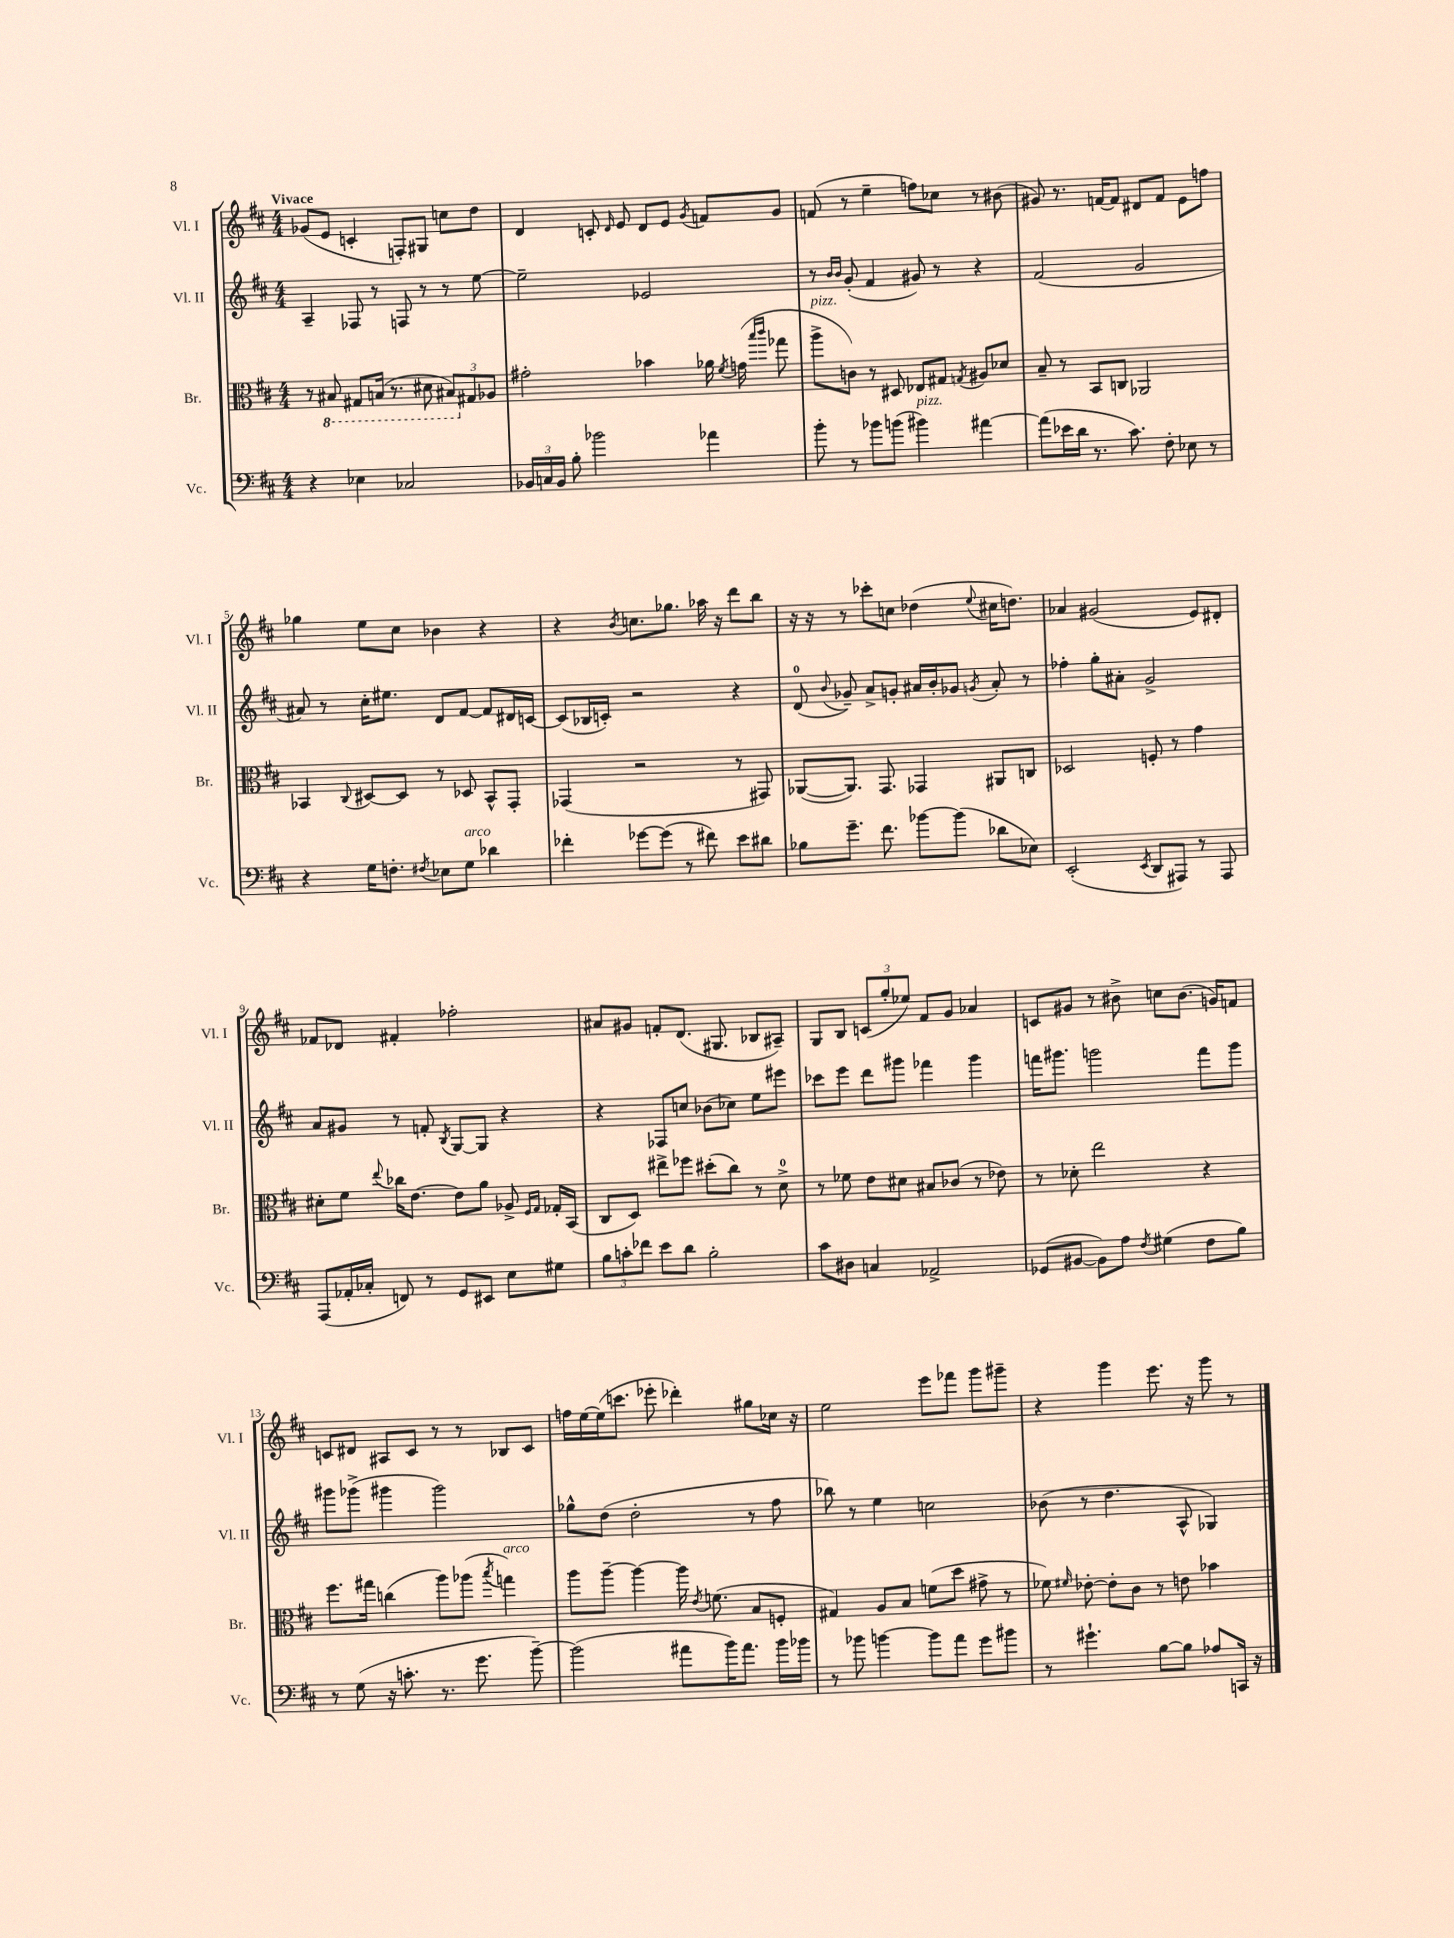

**kern	**kern	**kern	**kern
*staff4	*staff3	*staff2	*staff1
*clefF4	*clefC3	*clefG2	*clefG2
*k[f#c#]	*k[f#c#]	*k[f#c#]	*k[f#c#]
*M4/4	*M4/4	*M4/4	*M4/4
4r	8r	4A~	(8g-
.	8BB#	.	8e
4E-	8GG#	8F-	4c'
.	(16BB	8r	.
.	8.r	.	.
2C-	.	8F	8F')
.	8D#	8r	8G#
.	12BB#)	8r	8cc
.	12G#	.	.
.	.	[8ee	8dd
.	12A-	.	.
=	=	=	=
24BB-	2g#'	2ee~]	4d
24C	.	.	.
24BB-	.	.	.
8B'	.	.	.
2b-	.	.	8c'
.	.	.	16qqd
.	.	.	8e
.	4b-	2e-	8d
.	.	.	8e
.	.	.	8qg
4a-	16a-	.	8f
.	8qf#	.	.
.	(16g	.	.
.	16qqbb	.	.
.	16qqccc#	.	.
.	8gg-	.	8g
=	=	=	=
8b'	8aa^	8r	(8f
.	.	16qqb	.
.	.	16qqb	.
8r	8c)	(8g'	8r
8b-	8r	4f#	4ee~
(8b	8D#	.	.
4b#)	8E-	8g#)	8ff)
.	8G#	8r	8cc-
.	8qG	.	.
[4a#	8A#	4r	8r
.	8d-	.	(8b#
=	=	=	=
(8a#]	8B~	(2f#	8g#)
16e-	8r	.	8.r
16d	.	.	.
8.r	8BB	.	.
.	.	.	[16f
.	8C	.	8f]
8.c#)	.	.	.
.	2AA-	2g	8d#
8F#'	.	.	8f
8E-	.	.	8e
8r	.	.	8ff
=	=	=	=
4r	4BB-	8a#)	4gg-
.	.	8r	.
.	8qqC#	.	.
16G	[8D#	16cc#'	8ee
8.F'	.	8.ee#	.
.	8D#]	.	8cc#
8qF#	.	.	.
8E-	8r	8d	4b-
8G	8D-	[8f#	.
4d-	8BB-^^	8f#]	4r
.	8GG'	16d#	.
.	.	[16c	.
=	=	=	=
4f-'	(4GG-	(8c]	4r
.	.	16B-	.
.	.	16c')	.
.	.	.	8qb
[8g-	2r	2r	8.cc
(8g-]	.	.	.
.	.	.	8.gg-
8r	.	.	.
8f#)	.	.	16aa-
.	.	.	16r
8e	8r	4r	8ddd
8d#	8GG#)	.	8bb
=	=	=	=
8B-	([8AA-	(8d	16r
.	.	.	16r
.	.	8qqb	.
8.g~	8.AA-])	8g-~)	8r
.	.	8a^	8ccc-'
8.f#	8.GG	.	.
.	.	8g'	8cc
[8b-	4GG-	16a#	(4dd-
.	.	16b'	.
(8b-]	.	8g-	.
.	.	8qg	8qqee
8d-	8AA#	8a#'	16cc#
.	.	.	8.dd)
8E-)	8C	8r	.
=	=	=	=
(2EE'	2D-	4ff-'	4a-
.	.	8gg'	(2g#
.	.	8a#'	.
8qEE	.	.	.
8DD	8F'	2g^	.
8AAA#)	8r	.	.
8r	4g	.	8e)
8AAA#	.	.	8d#'
=	=	=	=
(8AAA	8d#'	8a	8f-
16AA-'	8f#	8g#	8d-
16C-'	.	.	.
.	8qqee	.	.
8FF)	16cc-	8r	4f#'
.	[8.e	.	.
8r	.	8f'	.
.	.	8qB	.
8GG	8e]	[8G	2ff-'
8EE#	8a	8G]	.
8E	8A-^	4r	.
.	16qqF#	.	.
.	16qqG	.	.
8G#	16G-'	.	.
.	(16BB	.	.
=	=	=	=
12B	8C#	4r	8a#
12c'	.	.	.
.	8D)	.	8g#
12f-	.	.	.
8e	8ee#^	8F-	8f'
8d	8ff-	8cc	(8.d
2B'	(8dd#'	(8b-	.
.	.	.	8.G#
.	8cc#)	8cc-)	.
.	8r	8ee	8B-
.	8d^	8eee#	8A#~)
=	=	=	=
8c#	8r	8ccc-	8G
8D#	8f-	8eee	8B
4C	8e	8ddd	(12c
.	.	.	12gg'
.	8d#	8ggg#	.
.	.	.	12ee-)
2AA-^	8B#	4fff-	8f#
.	(8c-	.	8g
.	8r	4ggg#	4a-
.	8e-)	.	.
=	=	=	=
(8GG-	8r	16fff	8c
.	.	8.ggg#	.
[8BB#	8d-'	.	8g#
8BB#])	2ee	2ggg	8r
8A	.	.	8b#^
8qF#	.	.	.
(4G#	.	.	8cc
.	.	.	(8.b#
8F#	4r	8fff	.
.	.	.	16g)
8B)	.	8ggg	8f
=	=	=	=
8r	8.ff#	8ggg#	8c
(8G	.	(8ggg-^	8d#
.	16gg#	.	.
16r	(4cc	4ggg#	8A#
8.c'	.	.	.
.	.	.	8c
8.r	8aa)	2ggg#)	8r
.	(8aa-	.	8r
8.g	.	.	.
.	8qbb	.	.
.	4gg)	.	8B-
[8b~)	.	.	8c
=	=	=	=
(2b]	8aa	8gg-^^	16ff
.	.	.	[16ee
.	[8aa~	(8dd	(16ee]
.	.	.	8.ccc
.	4aa_	2dd'	.
.	.	.	8eee-'
8a#	16aa]	.	4ddd-')
.	8qe	.	.
.	(8.f	.	.
16b)	.	.	.
8.a#	.	.	.
.	8B	8r	8gg#
16b	8F'	8ff#	16cc-
16b-	.	.	16r
=	=	=	=
8r	4G#)	8bb-)	2ee
8b-	.	8r	.
[4b	8A	4ee	.
.	8B	.	.
8b]	(8f	2cc	8eee
8a	8dd	.	8fff-
8g	8g#^	.	8ggg
8b#	8r	.	8ggg#~
=	=	=	=
8r	8f-)	(8b-	4r
.	16qqf#	.	.
4.g#`	[8e-'	8r	.
.	8e-']	4.dd	4ggg
.	8c#	.	.
[8B	8r	.	8.eee
8B]	8e	8A^^	.
.	.	.	16r
8A-	4b-	4G-)	8ggg
16CC	.	.	8r
16r	.	.	.
==	==	==	==
*-	*-	*-	*-
